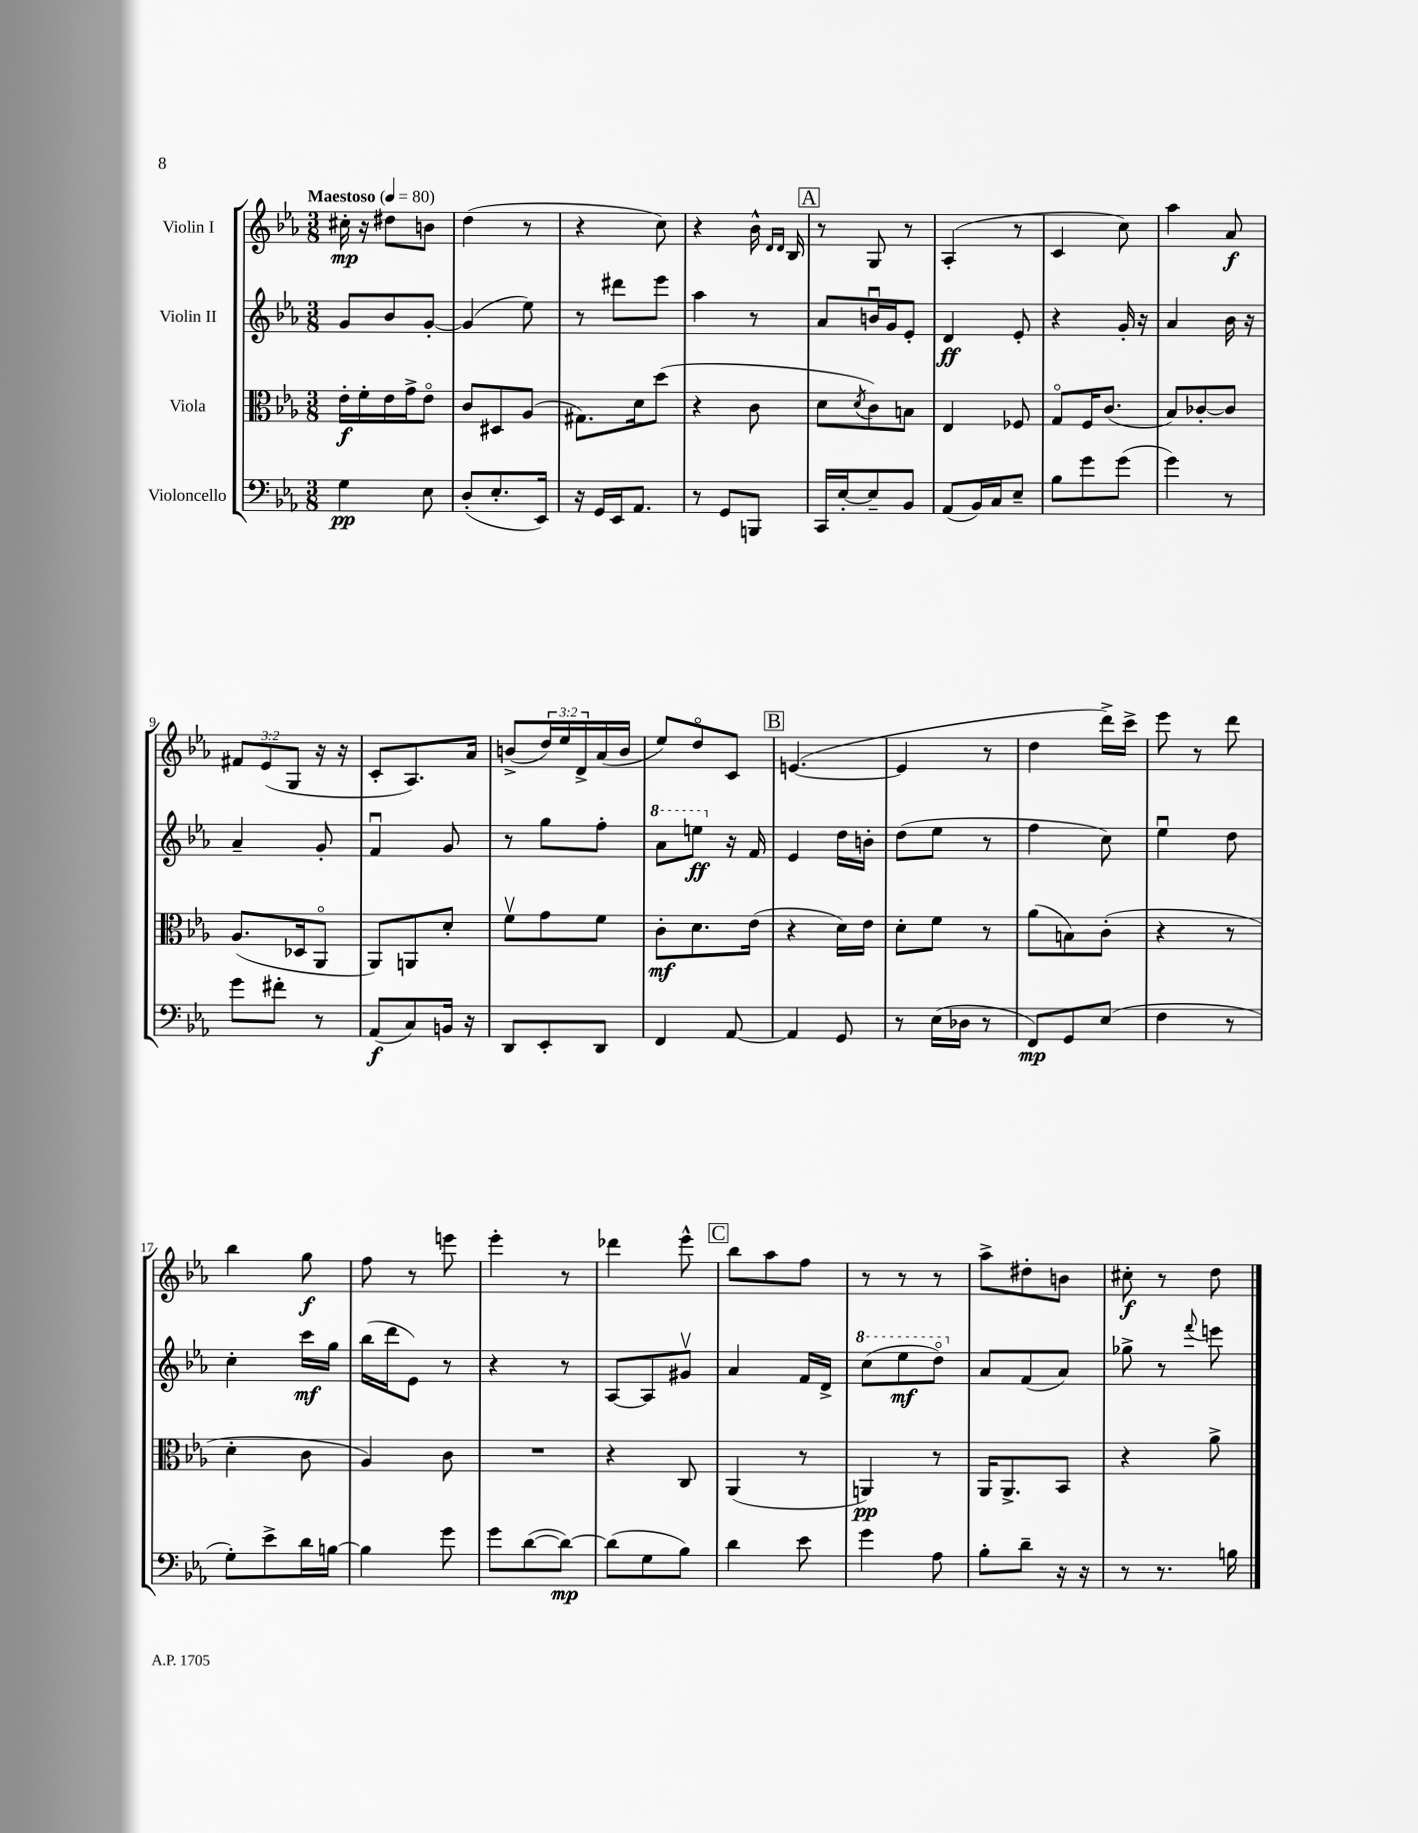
<<
\new StaffGroup <<
\new Staff = "s0" \with { instrumentName = "Violin I" } {
    \clef treble \key ees \major \numericTimeSignature \time 3/8 \override Staff.TupletNumber.text = #tuplet-number::calc-fraction-text \tempo "Maestoso" 4 = 80
    cis''16-.\mp r16 dis''8 b'8 |
    d''4( r8 |
    r4 c''8) |
    r4 bes'16-^ \grace { d'16 d'16 } bes16 |
    \mark \markup { \box "A" } r8 g8 r8 |
    aes4-.( r8 |
    c'4 c''8) |
    aes''4 aes'8\f |
    \tuplet 3/2 { fis'8 ees'8( g8 } r16 r16 |
    c'8-. aes8.) aes'16 |
    b'8->( \tuplet 3/2 { d''16) ees''16 d'16-> } aes'16( b'16 |
    ees''8) d''8\flageolet c'8 |
    \mark \markup { \box "B" } e'4.~( |
    e'4 r8 |
    d''4 d'''16->) c'''16-> |
    ees'''8 r8 d'''8 |
    bes''4 g''8\f |
    f''8 r8 e'''8 |
    ees'''4-. r8 |
    des'''4 ees'''8-^ |
    \mark \markup { \box "C" } bes''8 aes''8 f''8 |
    r8 r8 r8 |
    aes''8-> dis''8-. b'8 |
    cis''8-.\f r8 d''8 \bar "|." |
}
\new Staff = "s1" \with { instrumentName = "Violin II" } {
    \clef treble \key ees \major \numericTimeSignature \time 3/8
    g'8 bes'8 g'8~-. |
    g'4( ees''8) |
    r8 dis'''8 ees'''8 |
    aes''4 r8 |
    \mark \markup { \box "A" } aes'8 b'16\downbow g'16 ees'8-. |
    d'4\ff ees'8-. |
    r4 g'16-. r16 |
    aes'4 bes'16 r16 |
    aes'4-- g'8-. |
    f'4\downbow g'8 |
    r8 g''8 f''8-. |
    \ottava #1 aes''8 e'''8\ff \ottava #0 r16 f'16 |
    \mark \markup { \box "B" } ees'4 d''16 b'16-. |
    d''8( ees''8 r8 |
    f''4 c''8) |
    ees''4\downbow d''8 |
    c''4-. c'''16\mf g''16 |
    bes''16( d'''16 ees'8) r8 |
    r4 r8 |
    aes8~ aes8 gis'8\upbow |
    \mark \markup { \box "C" } aes'4 f'16 d'16-> |
    \ottava #1 c'''8( ees'''8\mf d'''8\flageolet) \ottava #0 |
    aes'8 f'8( aes'8) |
    ges''8-> r8 \appoggiatura { f'''8 } e'''8 \bar "|." |
}
\new Staff = "s2" \with { instrumentName = "Viola" } {
    \clef alto \key ees \major \numericTimeSignature \time 3/8
    ees'16-.\f f'16-. ees'16 g'16-> ees'8\flageolet |
    c'8 dis8 aes8( |
    gis8.) d'16 d''8( |
    r4 c'8 |
    \mark \markup { \box "A" } d'8 \acciaccatura { d'8 } c'8) b8 |
    ees4 fes8 |
    g8\flageolet f16 c'8.( |
    bes8) ces'8~-. ces'8 |
    aes8.( des16 aes,8\flageolet |
    aes,8) a,8 d'8-. |
    f'8\upbow g'8 f'8 |
    c'8-.\mf d'8. ees'16( |
    \mark \markup { \box "B" } r4 d'16) ees'16 |
    d'8-. f'8 r8 |
    aes'8( b8) c'8-.( |
    r4 r8 |
    d'4-. c'8 |
    aes4) c'8 |
    R4. |
    r4 c8 |
    \mark \markup { \box "C" } aes,4( r8 |
    a,4\pp) r8 |
    aes,16 aes,8.-> bes,8 |
    r4 aes'8-> \bar "|." |
}
\new Staff = "s3" \with { instrumentName = "Violoncello" } {
    \clef bass \key ees \major \numericTimeSignature \time 3/8
    g4\pp ees8 |
    d8-.( ees8.-. ees,16) |
    r16 g,16 ees,16 aes,8. |
    r8 g,8 b,,8 |
    \mark \markup { \box "A" } c,16 ees16~-. ees8-- bes,8 |
    aes,8( bes,16) c16 ees8-- |
    bes8 g'8 g'8( |
    g'4) r8 |
    g'8 fis'8-. r8 |
    aes,8\f( c8) b,16 r16 |
    d,8 ees,8-. d,8 |
    f,4 aes,8~ |
    \mark \markup { \box "B" } aes,4 g,8 |
    r8 ees16( des16 r8 |
    f,8\mp) g,8 ees8( |
    f4 r8 |
    g8-.) ees'8-> d'16 b16~ |
    b4 g'8 |
    g'8 d'8~( d'8~\mp) |
    d'8( g8 bes8) |
    \mark \markup { \box "C" } d'4 ees'8 |
    g'4 aes8 |
    bes8-. d'8-- r16 r16 |
    r8 r8. b16 \bar "|." |
}
>>
>>
